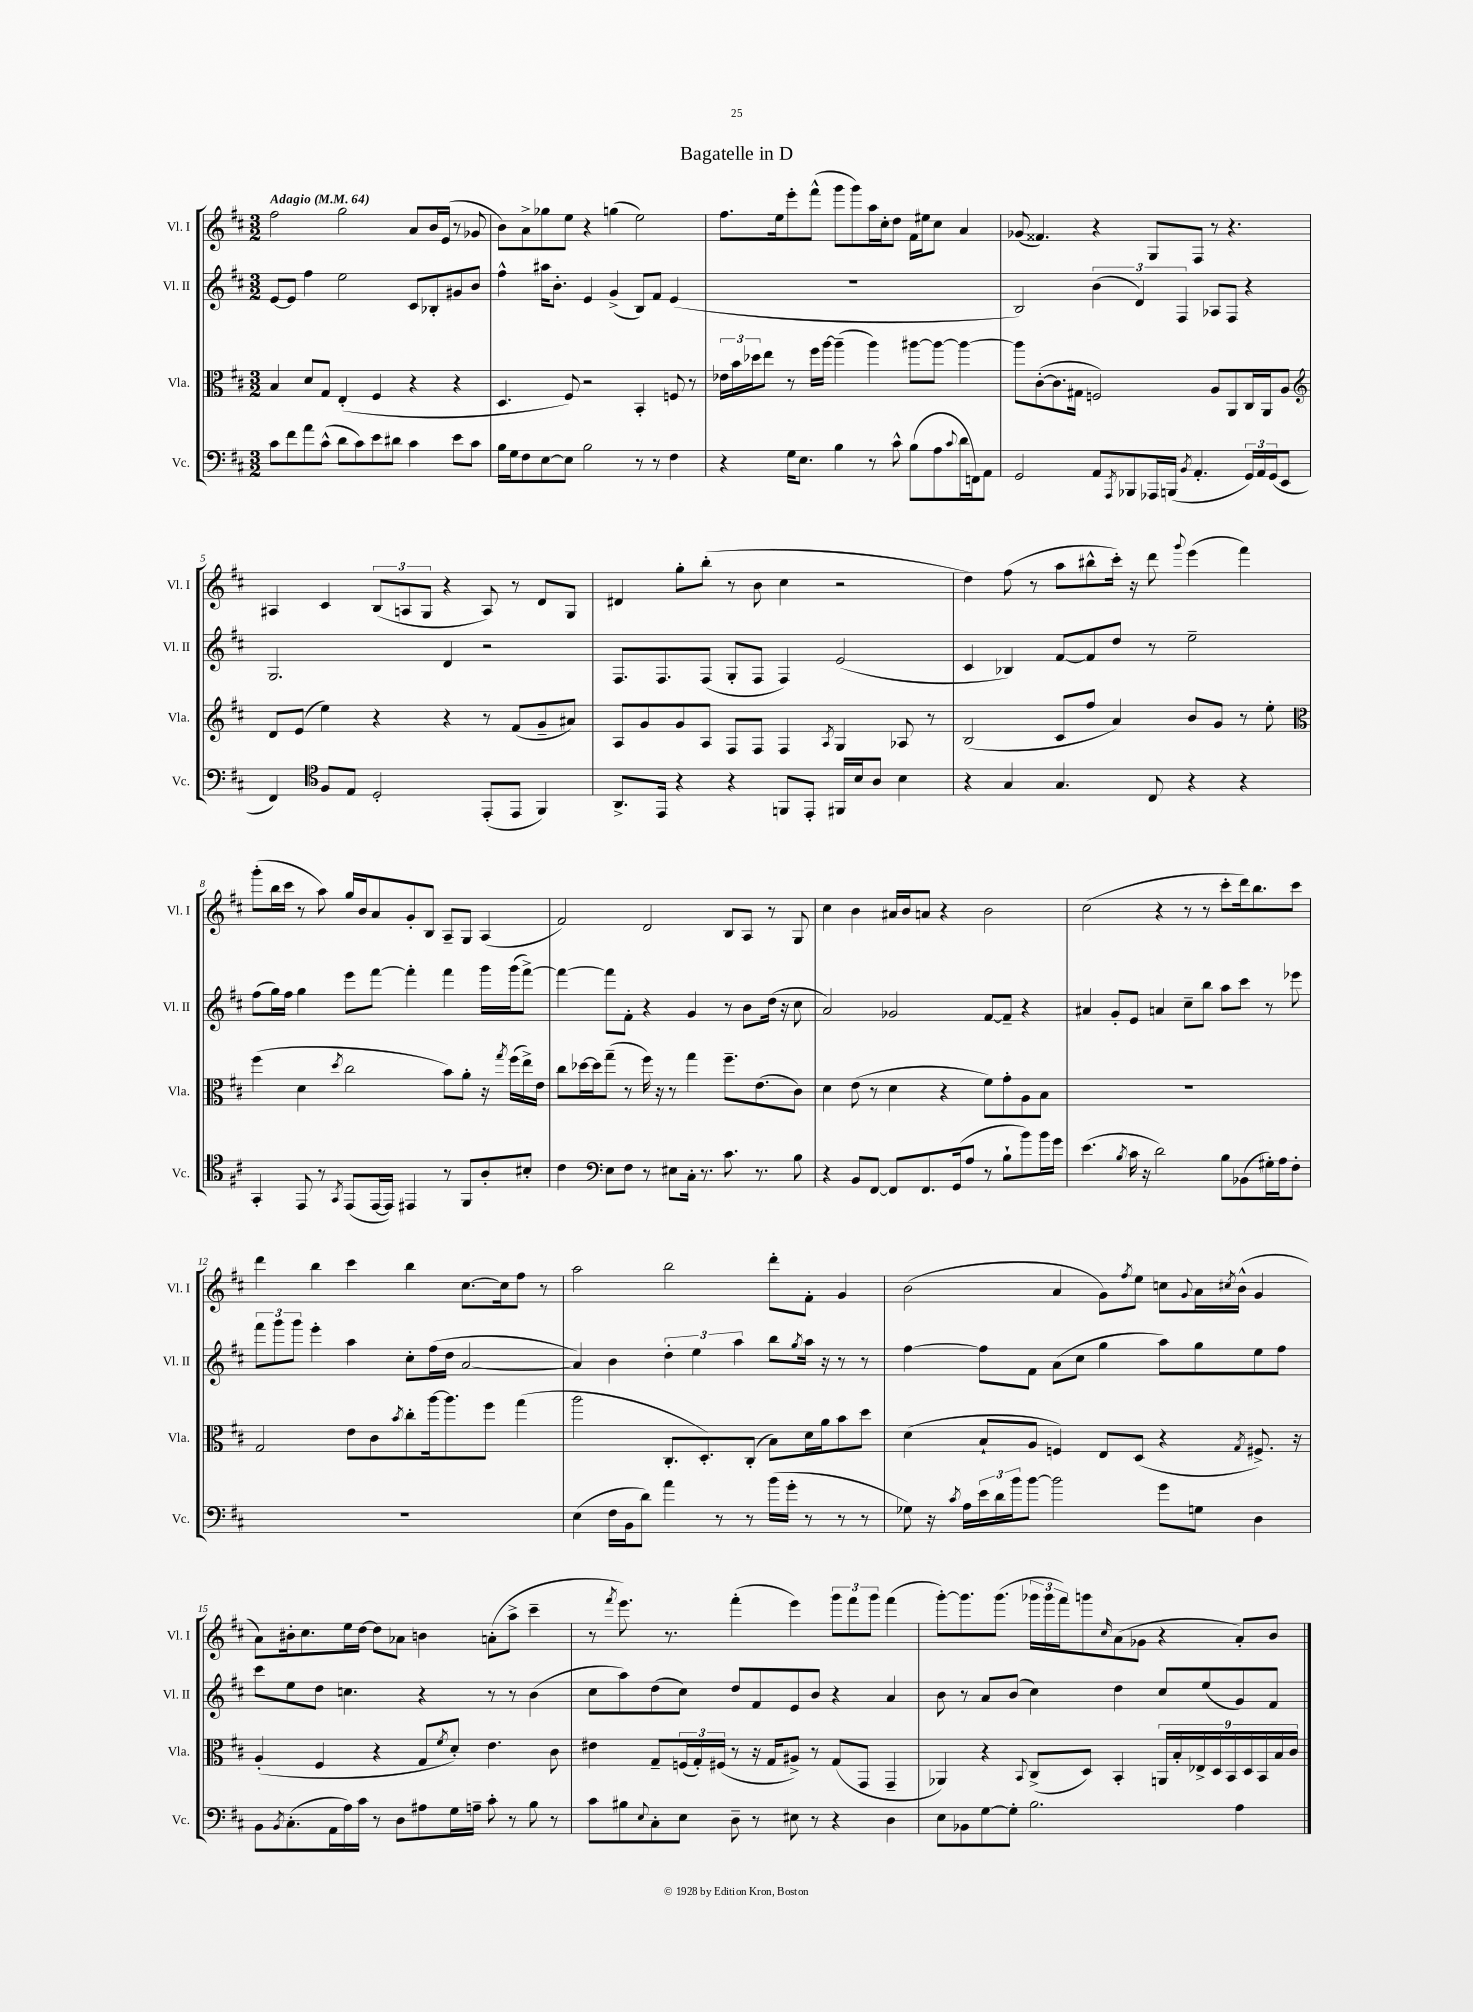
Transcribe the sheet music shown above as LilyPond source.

\header { title = "Bagatelle in D" }
<<
\new StaffGroup <<
\new Staff = "s0" \with { instrumentName = "Vl. I" shortInstrumentName = "Vl. I" } {
    \clef treble \key d \major \numericTimeSignature \time 3/2 \tempo "Adagio" 4 = 64
    fis''2 g''2 a'8 b'16 e'16( r8 ges'8 |
    b'8) a'8-> ges''8 e''8 r4 g''4( e''2) |
    fis''8. e''16 e'''8-. fis'''8-^( g'''8 g'''8) a''16 cis''16-. d''8 fis'16 eis''16 cis''8 a'4 |
    ges'8( fisis'4.) r4 g8 fis8 r8 r4. |
    ais4 cis'4 \tuplet 3/2 { b8( a8 g8 } r4 a8) r8 d'8 g8 |
    dis'4 g''8-. b''8-.( r8 b'8 cis''4 r2 |
    d''4) fis''8( r8 a''8 bis''8-^ cis'''16-.) r16 d'''8 \appoggiatura { g'''8 } e'''4( fis'''4) |
    g'''8-.( b''16 cis'''16 r8 a''8) g''16 b'16 a'8 g'8-. b8 a8-- g8 a4( |
    fis'2) d'2 b8 a8 r8 g8 |
    cis''4 b'4 ais'16 b'16 a'8 r4 b'2 |
    cis''2( r4 r8 r8 cis'''8-. d'''16) b''8. cis'''8 |
    d'''4 b''4 cis'''4 b''4 cis''8.~ cis''16 fis''8 r8 |
    a''2 b''2 d'''8-. fis'8-. g'4 |
    b'2( a'4 g'8) \acciaccatura { fis''8 } e''8 c''8 \appoggiatura { g'8 } a'16 \acciaccatura { cis''8 } b'16-^( g'4 |
    a'8) bis'16-. cis''8. e''16 d''16~ d''8 aes'8 b'4 a'8-.( a''8-> cis'''4-- |
    r8 \acciaccatura { fis'''8 } e'''8.) r8. fis'''4-.( e'''4) \tuplet 3/2 { g'''8 fis'''8 g'''8 } fis'''4( |
    g'''8~-.) g'''8. g'''8.( \tuplet 3/2 { ges'''16 ges'''16 fis'''16) } g'''8 \grace { cis''16 } a'8( ges'8 r4 a'8-.) b'8 \bar "|." |
}
\new Staff = "s1" \with { instrumentName = "Vl. II" shortInstrumentName = "Vl. II" } {
    \clef treble \key d \major \numericTimeSignature \time 3/2
    e'8~ e'8 fis''4 e''2 cis'8 bes8-. gis'8 b'8 |
    fis''4-^ ais''16 b'8.-. e'4 g'4->( b8) fis'8 e'4( |
    R1. |
    b2) \tuplet 3/2 { b'4( d'4) fis4 } aes8 fis8 r4 |
    g2. d'4 r2 |
    fis8. fis8. fis8( g8-. fis8 fis4) e'2( |
    cis'4 bes4) fis'8~ fis'8 d''8 r8 e''2-- |
    fis''8( g''16) fis''16 g''4 e'''8 fis'''8~ fis'''4-. fis'''4 g'''16 g'''16( fis'''8~->) |
    fis'''4~ fis'''8 fis'8-. r4 g'4 r8 b'8 d''16( r16 cis''8 |
    a'2) ges'2 fis'8~ fis'8-- r4 |
    ais'4 g'8-. e'8 a'4 cis''8-- b''8 a''8 cis'''8 r8 ees'''8 |
    \tuplet 3/2 { fis'''8 g'''8 g'''8 } e'''4-. a''4 cis''8-. fis''16( d''16 a'2~ |
    a'4) b'4 \tuplet 3/2 { d''4-. e''4 a''4 } b''8 \acciaccatura { g''8 } a''16 r16 r8 r8 |
    fis''4~ fis''8 fis'8 a'8( cis''8 g''4 a''8) g''8 e''8 fis''8 |
    cis'''8 e''8 d''8 c''4. r4 r8 r8 b'4( |
    cis''8 a''8) d''8( cis''8) d''8 fis'8 e'8 b'8 r4 a'4 |
    b'8 r8 a'8 b'8( cis''4) d''4 cis''8 e''8( g'8) fis'8 \bar "|." |
}
\new Staff = "s2" \with { instrumentName = "Vla." shortInstrumentName = "Vla." } {
    \clef alto \key d \major \numericTimeSignature \time 3/2
    b4 d'8 g8 e4-.( fis4 r4 r4 |
    d4. fis8) r2 b,4-. f8 r8 |
    \tuplet 3/2 { ees'16 b'16 des''16 } e''8 r8 fis''16 a''16~ a''4--( a''4) ais''8~ ais''8~ ais''4~ |
    ais''8 cis'8~-.( cis'8. gis16 f2) a8 a,8 cis16 a,16 a8 |
    \clef treble d'8 e'8( e''4) r4 r4 r8 fis'8( g'8-- ais'8) |
    a8 g'8 g'8 a8 fis8 fis8 fis4 \acciaccatura { a8 } g4 aes8 r8 |
    b2( cis'8 fis''8 a'4) b'8 g'8 r8 e''8-. |
    \clef alto fis''4( d'4 \acciaccatura { d''8 } cis''2 b'8) a'8-. r16 \acciaccatura { g''8 } fis''16( e''16->) e'16 |
    cis''8 des''16~ des''16 g''8--( r8 fis''16) r16 r8 g''4 fis''8.-- e'8.( cis'8) |
    d'4 e'8( r8 d'4 r4 fis'8) g'8-. a8 b8 |
    R1. |
    g2 e'8 cis'8 \acciaccatura { b'8 } cis''8-. a''16~ a''8. fis''8 g''4( |
    a''2 cis8.-. d8.-.) cis8-.( b8) d'16 a'16 b'8 d''8 |
    d'4( b8-! a8 f4) e8 d8( r4 \acciaccatura { g8 } fis8.->) r16 |
    a4-.( fis4 r4 g8 \acciaccatura { fis'8 } d'8-.) e'4. cis'8 |
    eis'4 g8-- \tuplet 3/2 { f16( g16-.) fis16( } r8 r16 g16 ais8->) r8 g8( g,8 g,4-- |
    aes,4) r4 \appoggiatura { b,8 } cis8->( d8) b,4-. \tuplet 9/8 { a,16 b16-. ees16-> d16 b,16 d16 b,16 b16 cis'16 } \bar "|." |
}
\new Staff = "s3" \with { instrumentName = "Vc." shortInstrumentName = "Vc." } {
    \clef bass \key d \major \numericTimeSignature \time 3/2
    cis'8 fis'8 a'8 cis'8-^( d'8 cis'8) e'8 dis'8 cis'4 e'8 cis'8 |
    b16 g16 fis8 e8~ e8 b2 r8 r8 fis4 |
    r4 g16 e8. b4 r8 cis'8-^ b8( a8 \appoggiatura { cis'8 } d'16 f,16) a,8 |
    g,2 a,8 \acciaccatura { a,,8 } bes,,8 aes,,16 b,,16( \acciaccatura { b,8 } a,4.-. \tuplet 3/2 { g,16) a,16 g,16( } e,8 |
    fis,4) \clef tenor fis8 e8 d2-. e,8-.( e,8 fis,4) |
    a,8.-> e,16 r4 r4 f,8 e,8-. fis,16 b16 a8 b4 |
    r4 g4 g4. cis8 r4 r4 |
    g,4-. e,8 r8 \acciaccatura { g,8 } e,8( e,16~ e,16) eis,4 r8 fis,8 a8-. bis8-. |
    cis'4 \clef bass e8 fis8 r8 eis8 cis16-. r8. cis'8. r8. b8 |
    r4 b,8 fis,8~ fis,8 fis,8. g,16( a8 r8 b8-! b'8) b'16 g'16 |
    e'4.( \acciaccatura { b8 } cis'16 r16 d'2) b8 bes,8( gis16-.) a16 fis8-. |
    R1. |
    e4( fis16 b,16 d'8) a'4 r8 r8 b'16( g'16-. r8 r8 r8 |
    ges8) r16 \acciaccatura { cis'8 } a16 \tuplet 3/2 { e'16 d'16 b'16 } b'8~ b'2 g'8 g8 d4 |
    b,8 \acciaccatura { b,8 } cis8.-.( a,16 a16) cis'16 r8 d8 ais8 g16 a16-- cis'8-. r8 b8 r8 |
    cis'8 bis8 \appoggiatura { e8 } cis8-. e8 d8-- r8 eis8 r8 r4 d4 |
    e8 bes,8 g8~ g8-. b2. a4 \bar "|." |
}
>>
>>
